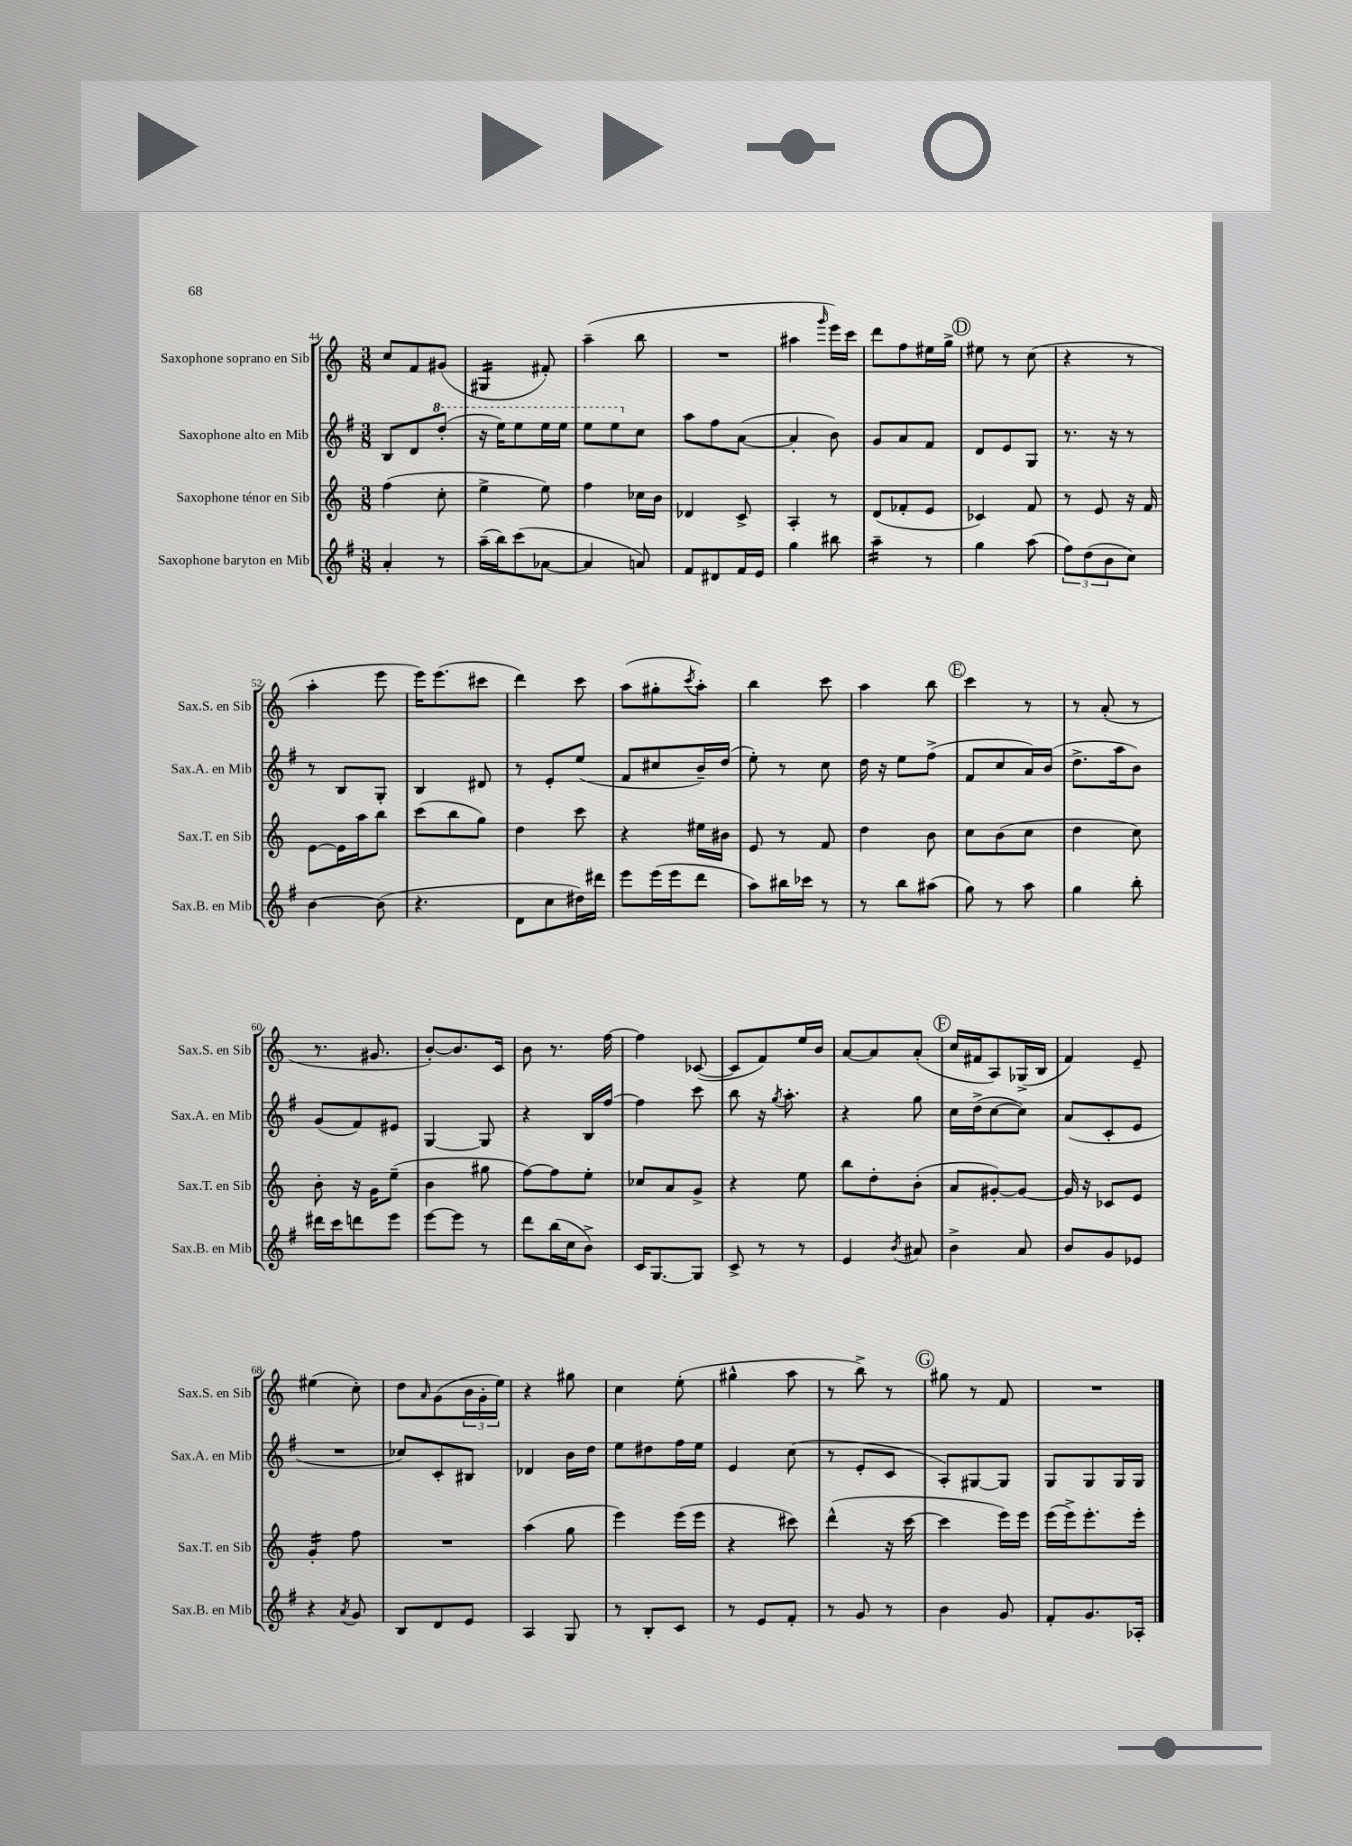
<<
\new StaffGroup <<
\new Staff = "s0" \with { instrumentName = "Saxophone soprano en Sib" shortInstrumentName = "Sax.S. en Sib" } {
    \clef treble \key c \major \numericTimeSignature \time 3/8
    c''8 f'8 gis'8( |
    gis4:16 fis'8-.) |
    a''4--( b''8 |
    R4. |
    ais''4 \grace { g'''16 } e'''16) c'''16 |
    d'''8 f''8 eis''16 g''16-> |
    \mark \markup { \circle "D" } eis''8 r8 c''8( |
    r4 r8 |
    a''4-. e'''8 |
    e'''16) e'''8.( cis'''8 |
    d'''4) c'''8 |
    a''8( gis''8-. \acciaccatura { c'''8 } a''8-.) |
    b''4 c'''8 |
    a''4 b''8 |
    \mark \markup { \circle "E" } c'''4 r8 |
    r8 a'8-.( r8 |
    r8. gis'8. |
    b'8~-.) b'8. c'16 |
    b'8 r8. f''16~ |
    f''4 ces'8~( |
    ces'8 f'8) e''16 b'16 |
    a'8~ a'8 a'8-.( |
    \mark \markup { \circle "F" } c''16 fis'16 a8) ges16->( b16 |
    f'4) e'8-- |
    eis''4( c''8-.) |
    d''8 \grace { a'16 } g'8( \tuplet 3/2 { b'16 g'16-. e''16) } |
    r4 gis''8 |
    c''4 e''8-.( |
    gis''4-^ a''8 |
    r8 b''8->) r8 |
    \mark \markup { \circle "G" } gis''8 r8 f'8 |
    R4. \bar "|." |
}
\new Staff = "s1" \with { instrumentName = "Saxophone alto en Mib" shortInstrumentName = "Sax.A. en Mib" } {
    \clef treble \key g \major \numericTimeSignature \time 3/8
    b8 d'8 \ottava #1 d'''8-.( |
    r16 e'''16) e'''8 e'''16 e'''16 |
    e'''8 e'''8 \ottava #0 c''8 |
    a''8 fis''8 a'8~( |
    a'4-. b'8) |
    g'8 a'8 fis'8 |
    \mark \markup { \circle "D" } d'8 e'8 g8 |
    r8. r16 r8 |
    r8 b8 g8-. |
    b4 dis'8 |
    r8 e'8-. e''8( |
    fis'8 cis''8 b'16--) d''16( |
    e''8-.) r8 c''8 |
    d''16 r16 e''8 fis''8->( |
    \mark \markup { \circle "E" } fis'8 c''8 a'16) b'16( |
    d''8.-> a''16 b'8) |
    g'8( fis'8) eis'8 |
    g4~ g8 |
    r4 b16 fis''16~ |
    fis''4 c'''8 |
    b''8 r16 \acciaccatura { g''8 } a''8.-. |
    r4 g''8 |
    \mark \markup { \circle "F" } c''16 d''16->( c''8~ c''8) |
    a'8( c'8-. e'8 |
    R4. |
    ces''8) c'8-. bis8 |
    des'4 b'16 d''16 |
    e''8 dis''8 fis''16 e''16 |
    e'4 c''8( |
    r8 e'8-. c'8 |
    \mark \markup { \circle "G" } a8-.) gis8~ gis8 |
    g8 g8 g16 g16 \bar "|." |
}
\new Staff = "s2" \with { instrumentName = "Saxophone ténor en Sib" shortInstrumentName = "Sax.T. en Sib" } {
    \clef treble \key c \major \numericTimeSignature \time 3/8
    f''4( c''8-. |
    e''4-> e''8) |
    f''4 ces''16 b'16 |
    des'4 c'8-> |
    a4-. r8 |
    d'8( fes'8-. e'8 |
    \mark \markup { \circle "D" } ces'4) f'8 |
    r8 e'8 r16 f'16 |
    e'8~ e'16 a''16 b''8 |
    c'''8( b''8 g''8) |
    d''4 c'''8 |
    r4 eis''16 bis'16 |
    e'8 r8 f'8 |
    d''4 b'8 |
    \mark \markup { \circle "E" } c''8 b'8( c''8 |
    d''4 c''8) |
    b'8-. r16 g'16 e''8--( |
    b'4 gis''8 |
    f''8~) f''8 e''8-. |
    ces''8 a'8 g'8-> |
    r4 e''8 |
    b''8 d''8-. b'8-.( |
    \mark \markup { \circle "F" } a'8 gis'8~-.) gis'8~ |
    gis'16 r16 ces'8 e'8 |
    g'4:16-. f''8 |
    R4. |
    a''4( g''8 |
    e'''4) e'''16( e'''16 |
    r4 cis'''8) |
    d'''4-^( r16 c'''16~ |
    \mark \markup { \circle "G" } c'''4 e'''16) e'''16 |
    e'''16( e'''16->) e'''8.-. e'''16-. \bar "|." |
}
\new Staff = "s3" \with { instrumentName = "Saxophone baryton en Mib" shortInstrumentName = "Sax.B. en Mib" } {
    \clef treble \key g \major \numericTimeSignature \time 3/8
    a'4-. r8 |
    a''16--( b''16) c'''8( aes'8~ |
    aes'4 a'8) |
    fis'8 dis'8 fis'16 e'16 |
    g''4 bis''8 |
    a''4:16-- r8 |
    \mark \markup { \circle "D" } g''4 a''8( |
    \tuplet 3/2 { fis''8) d''8( b'8 } c''8) |
    b'4~ b'8( |
    r4. |
    d'8 c''8 dis''16) dis'''16 |
    e'''8 e'''16( e'''16 d'''8 |
    a''8) bis''16 ces'''16 r8 |
    r8 b''8 ais''8( |
    \mark \markup { \circle "E" } g''8) r8 a''8 |
    g''4 b''8-. |
    dis'''16 c'''16 d'''8 e'''8 |
    e'''8~ e'''8 r8 |
    d'''8 b''16( c''16 b'8->) |
    c'16 g8.~ g8 |
    c'8-> r8 r8 |
    e'4 \acciaccatura { b'8 } ais'8 |
    \mark \markup { \circle "F" } b'4-> a'8 |
    b'8 g'8 ees'8 |
    r4 \acciaccatura { a'8 } g'8 |
    b8 d'8 e'8 |
    a4 g8 |
    r8 b8-. c'8 |
    r8 e'8 fis'8-. |
    r8 g'8 r8 |
    \mark \markup { \circle "G" } b'4 g'8 |
    fis'8-. g'8. aes16-. \bar "|." |
}
>>
>>
\layout { \context { \Score currentBarNumber = #44 } }
